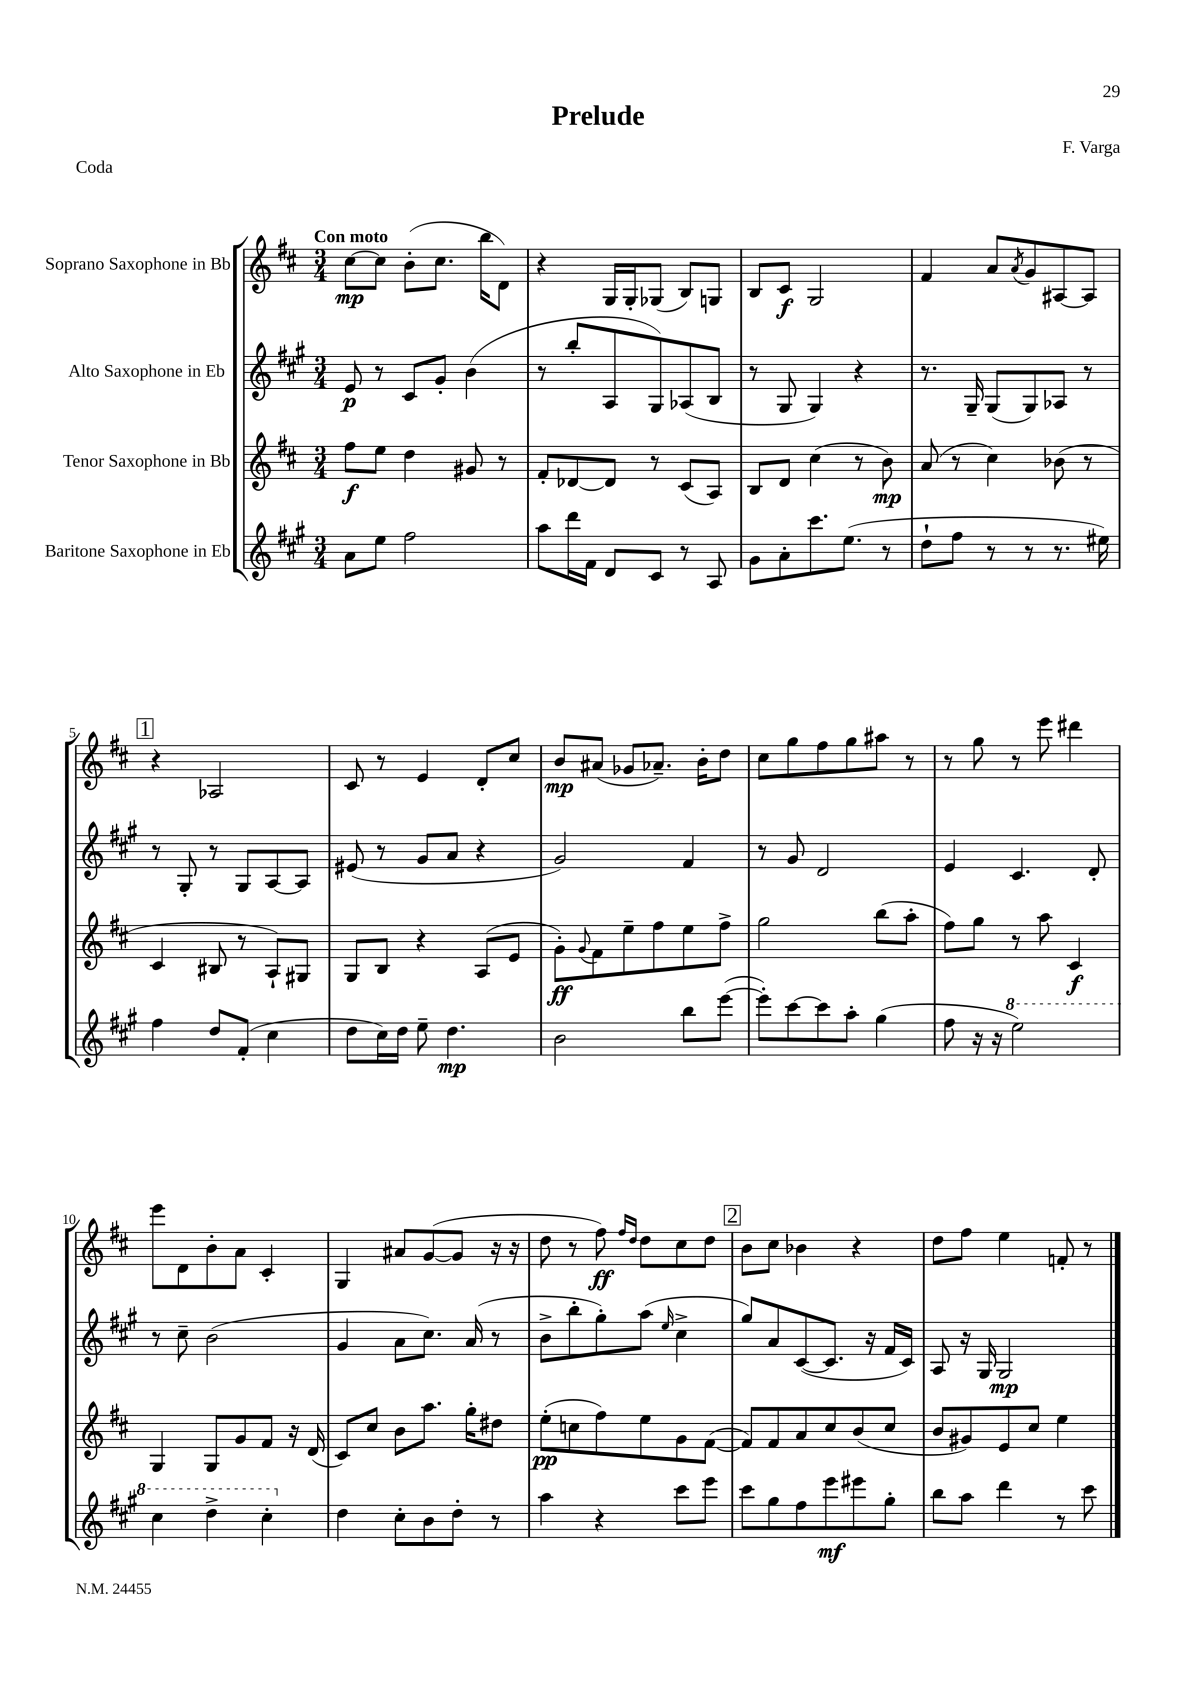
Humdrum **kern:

**kern	**kern	**kern	**kern
*staff4	*staff3	*staff2	*staff1
*clefG2	*clefG2	*clefG2	*clefG2
*k[f#c#g#]	*k[f#c#]	*k[f#c#g#]	*k[f#c#]
*M3/4	*M3/4	*M3/4	*M3/4
8a	8ff#	8e	[8cc#
8ee	8ee	8r	8cc#]
2ff#	4dd	8c#	(8b'
.	.	8g#'	8.cc#
.	8g#	(4b	.
.	.	.	16bb
.	8r	.	8d)
=	=	=	=
8aa	8f#'	8r	4r
16ddd	[8d-	8bb'	.
16f#	.	.	.
8d	8d-]	8A	16G
.	.	.	16G'
8c#	8r	8G#)	(8G-
8r	(8c#	(8A-	8B)
8A	8A)	8B	8G
=	=	=	=
8g#	8B	8r	8B
8a'	8d	8G#	8c#
8.ccc#	(4cc#	4G#)	2G
(8.ee	.	.	.
.	8r	4r	.
8r	8b)	.	.
=	=	=	=
8dd`	(8a	8.r	4f#
8ff#	8r	.	.
.	.	16G#~	.
8r	4cc#)	(8G#	8a
.	.	.	8qa
8r	.	8G#)	8g
8.r	(8b-	8A-	[8A#
.	8r	8r	8A#]
16ee#)	.	.	.
=	=	=	=
4ff#	4c#	8r	4r
.	.	8G#'	.
8dd	8B#	8r	2A-
(8f#'	8r	8G#	.
4cc#	8A`)	[8A	.
.	8G#	8A]	.
=	=	=	=
8dd	8G	(8e#	8c#
16cc#)	8B	8r	8r
16dd	.	.	.
8ee~	4r	8g#	4e
4.dd	.	8a	.
.	(8A	4r	8d'
.	8e	.	8cc#
=	=	=	=
2b	8g')	2g#)	8b
.	8qqg	.	.
.	8f#	.	(8a#
.	8ee~	.	8g-
.	8ff#	.	8.a-~)
8bb	8ee	4f#	.
.	.	.	16b'
([8eee	8ff#^	.	8dd
=	=	=	=
8eee'])	2gg	8r	8cc#
[8ccc#	.	8g#	8gg
8ccc#]	.	2d	8ff#
8aa'	.	.	8gg
(4gg#	(8bb	.	8aa#
.	8aa'	.	8r
=	=	=	=
8ff#	8ff#)	4e	8r
16r	8gg	.	8gg
16r	.	.	.
2eee)	8r	4.c#	8r
.	8aa	.	8eee
.	4c#	.	4ddd#
.	.	8d'	.
=	=	=	=
4ccc#	4G	8r	8eee
.	.	8cc#~	8d
4ddd^	8G	(2b	8b'
.	8g	.	8a
4ccc#'	8f#	.	4c#'
.	16r	.	.
.	(16d	.	.
=	=	=	=
4dd	8c#)	4g#	4G
.	8cc#	.	.
8cc#'	8b	8a	8a#
8b	8.aa	8.cc#)	([8g
8dd'	.	.	8g]
.	16gg'	(16a	.
8r	8dd#	8r	16r
.	.	.	16r
=	=	=	=
4aa	(8ee'	8b^	8dd
.	8cc	8bb'	8r
4r	8ff#)	8gg#')	8ff#)
.	.	.	16qqff#
.	.	.	16qqdd
.	8ee	(8aa	8dd
.	.	16qqee	.
8ccc#	8g	4cc#^	8cc#
8eee	([8f#	.	8dd
=	=	=	=
8ccc#	8f#])	8gg#)	8b
8gg#	8f#	8a	8cc#
8ff#	8a	([8c#	4b-
8eee	8cc#	8.c#]	.
8eee#	(8b	.	4r
.	.	16r	.
8gg#'	8cc#	16f#	.
.	.	16c#)	.
=	=	=	=
8bb	8b	8A	8dd
8aa	8g#)	16r	8ff#
.	.	16G#	.
4ddd	8e	2G#	4ee
.	8cc#	.	.
8r	4ee	.	8f'
8ccc#	.	.	8r
==	==	==	==
*-	*-	*-	*-
